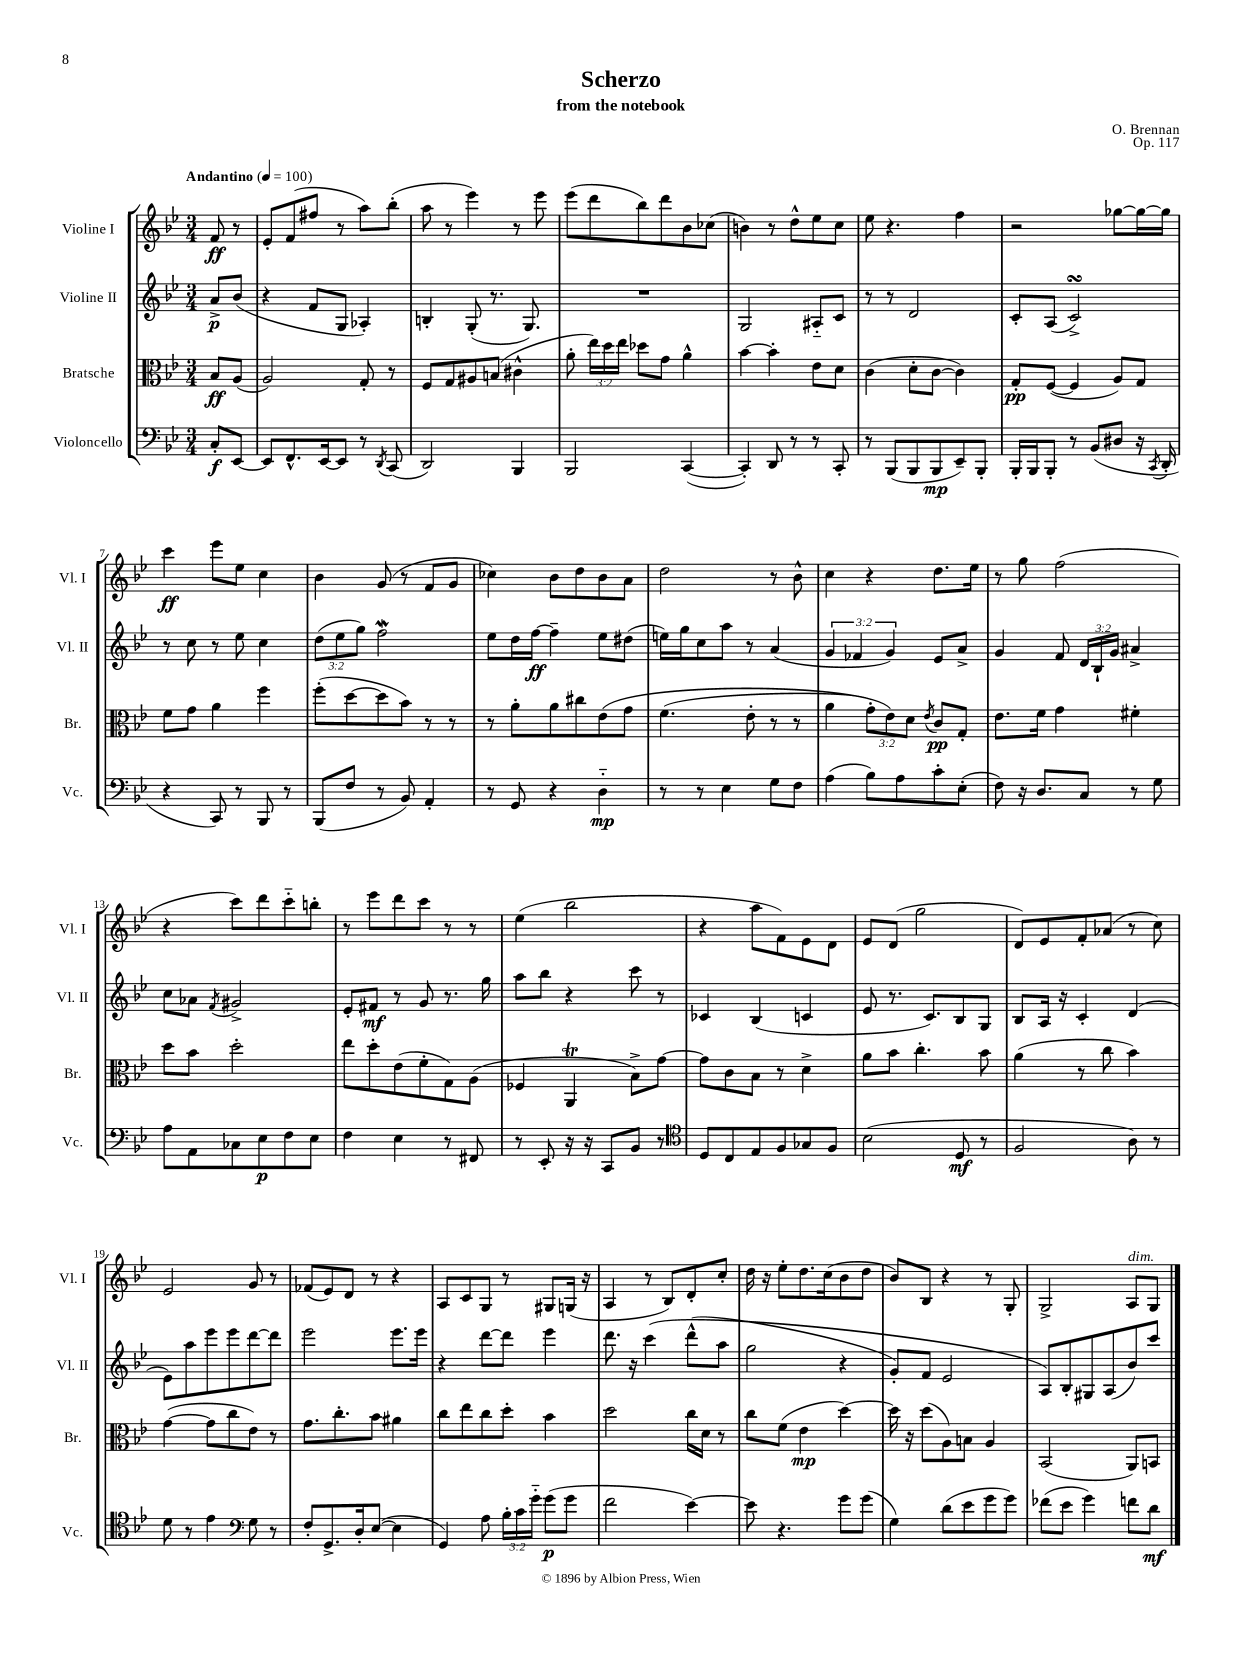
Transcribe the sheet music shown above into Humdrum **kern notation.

**kern	**kern	**kern	**kern
*staff4	*staff3	*staff2	*staff1
*clefF4	*clefC3	*clefG2	*clefG2
*k[b-e-]	*k[b-e-]	*k[b-e-]	*k[b-e-]
*M3/4	*M3/4	*M3/4	*M3/4
*MM100	*MM100	*MM100	*MM100
8C'	8B-	8a^	8f
[8EE-	(8A	(8b-	8r
=	=	=	=
8EE-]	2A)	4r	8e-'
8.FF^^	.	.	(8f
.	.	8f	8ff#
[16EE-	.	.	.
8EE-]	.	8G	8r
8r	8G'	4A-')	8aa)
8qDD	.	.	.
(8CC	8r	.	(8bb-'
=	=	=	=
2DD)	8F	4B'	8aa
.	8G	.	8r
.	8A#	(8G'	4eee-)
.	(8B	8.r	.
4BBB-	4c#^^	.	8r
.	.	8.G)	.
.	.	.	8eee-
=	=	=	=
2BBB-	8a'	2.r	(8eee-
.	24ee-)	.	8ddd
.	24dd	.	.
.	24ee-	.	.
.	8dd-	.	8bb-)
.	8g	.	8ddd
([4CC	4a^^	.	8b-
.	.	.	(8cc-
=	=	=	=
4CC'])	[4b-	2G	4b)
8DD	4b-']	.	8r
8r	.	.	8dd^^
8r	8e-	8A#'~	8ee-
8CC'	8d	8c	8cc
=	=	=	=
8r	(4c	8r	8ee-
(8BBB-	.	8r	4.r
8BBB-	8d'	2d	.
8BBB-	[8c	.	.
8EE-~)	4c])	.	4ff
8BBB-'	.	.	.
=	=	=	=
16BBB-'	8G'	8c'	2r
16BBB-	.	.	.
8BBB-'	([8F	(8A	.
8r	4F]	2c^)	.
(8BB-	.	.	.
8D#	8A)	.	[8gg-
16r	8G	.	16gg-_
8qCC	.	.	.
16DD'	.	.	16gg-]
=	=	=	=
4r	8f	8r	4ccc
.	8g	8cc	.
8CC)	4a	8r	8eee-
8r	.	8ee-	8ee-
8BBB-	4ff	4cc	4cc
8r	.	.	.
=	=	=	=
(8BBB-	(8ff'	(12dd	4b-
.	.	12ee-	.
8F	[8dd	.	.
.	.	12gg)	.
8r	8dd]	2ff	(8g
8BB-)	8b-)	.	8r
4AA'	8r	.	8f
.	8r	.	8g
=	=	=	=
8r	8r	8ee-	4cc-)
8GG	8a'	16dd	.
.	.	[16ff	.
4r	8a	4ff~]	8b-
.	8cc#	.	8dd
4D'~	&(8e-	8ee-	8b-
.	8g	(8dd#	8a
=	=	=	=
8r	(4.f	16ee)	2dd
.	.	16gg	.
8r	.	8cc	.
4E-	.	8aa	.
.	8e-'	8r	.
8G	8r	(4a	8r
8F	8r	.	8b-^^
=	=	=	=
(4A	4a	6g	4cc
.	.	6f-	.
8B-)	12g')	.	4r
.	12e-&)	6g)	.
8A	.	.	.
.	12d	.	.
.	8qe-	.	.
8c'	8c	8e-	8.dd
(8E-'	8G'	8a^	.
.	.	.	16ee-
=	=	=	=
8F)	8.e-	4g	8r
16r	.	.	8gg
8.D	16f	.	.
.	4g	8f	(2ff
8C	.	24d	.
.	.	24B-`	.
.	.	24g	.
8r	4f#'	4a#^	.
8G	.	.	.
=	=	=	=
8A	8dd	8cc	4r
8AA	8b-	8a-	.
.	.	8qf	.
8C-	2dd'	2g#^	8ccc)
8E-	.	.	8ddd
8F	.	.	8ccc'~
8E-	.	.	8bb'
=	=	=	=
4F	8ee-	8e-'	8r
.	8dd'	8f#	8eee-
4E-	(8e-	8r	8ddd
.	8f'	8g	8ccc
8r	8G)	8.r	8r
8FF#	(8A	.	8r
.	.	16gg	.
=	=	=	=
8r	4F-	8aa	(4ee-
8EE-'	.	8bb-	.
16r	4AA	4r	2bb-
16r	.	.	.
8CC	.	.	.
8BB-	8B-^)	8ccc	.
8r	[8g	8r	.
=	=	=	=
*clefC4	*	*	*
8D	8g]	4c-	4r
8C	8c	.	.
8E-	8B-	(4B-	8aa
8F	8r	.	8f)
8G-	4d^	4c	8e-
8F	.	.	8d
=	=	=	=
(2B-	8a	8e-	8e-
.	8b-	8.r	(8d
.	4.cc'	.	2gg
.	.	8.c)	.
8D	.	8B-	.
8r	8b-	8G	.
=	=	=	=
2F	(4a	8B-	8d)
.	.	16A	8e-
.	.	16r	.
.	8r	4c'	8f'
.	8cc	.	(8a-
8A)	4b-)	(4d	8r
8r	.	.	8cc)
=	=	=	=
8d	([4g	8e-)	2e-
8r	.	8aa	.
4e-	8g]	8eee-	.
.	8cc	8eee-	.
*clefF4	*	*	*
8G	8e-)	[8ddd	8g
8r	8r	8ddd]	8r
=	=	=	=
8F'	8.g	2eee-	(8f-
8.GG^	.	.	8e-)
.	8.cc'	.	.
.	.	.	8d
16D'	.	.	.
([8E-	8b-	.	8r
4E-]	4a#	8.eee-	4r
.	.	16eee-	.
=	=	=	=
4GG)	8cc	4r	8A
.	8ee-	.	8c
8A	8cc	[8ddd	8G
24B-'	8dd'	8ddd]	8r
24c	.	.	.
24g'~	.	.	.
(8g	4b-	4eee-	8G#
8g	.	.	(16G
.	.	.	16r
=	=	=	=
2f	2dd	8.ddd	4A
.	.	16r	.
.	.	&(4ccc	8r
.	.	.	8B-)
[4e-)	16cc	(8ddd^^	8d'
.	16d	.	.
.	8r	8aa	8cc'
=	=	=	=
8e-]	8cc	2gg	16dd
.	.	.	16r
4.r	(8f	.	8ee-'
.	4e-	.	8.dd
.	.	.	(16cc
8g	[4dd)	4r	8b-
(8g	.	.	8dd
=	=	=	=
4G)	16dd]	8g')	8b-)
.	16r	.	.
.	(8dd	8f	8B-
(8d	8A)	2e-	4r
8e-	8B	.	.
8g	4A	.	8r
8g)	.	.	8G'
=	=	=	=
(8f-	(2BB-	8A&)	2G^
8e-	.	8B-'	.
4g)	.	8G#	.
.	.	(8A	.
8f	8AA)	8b-)	8A
8d	8BB	8ccc	8G
==	==	==	==
*-	*-	*-	*-
